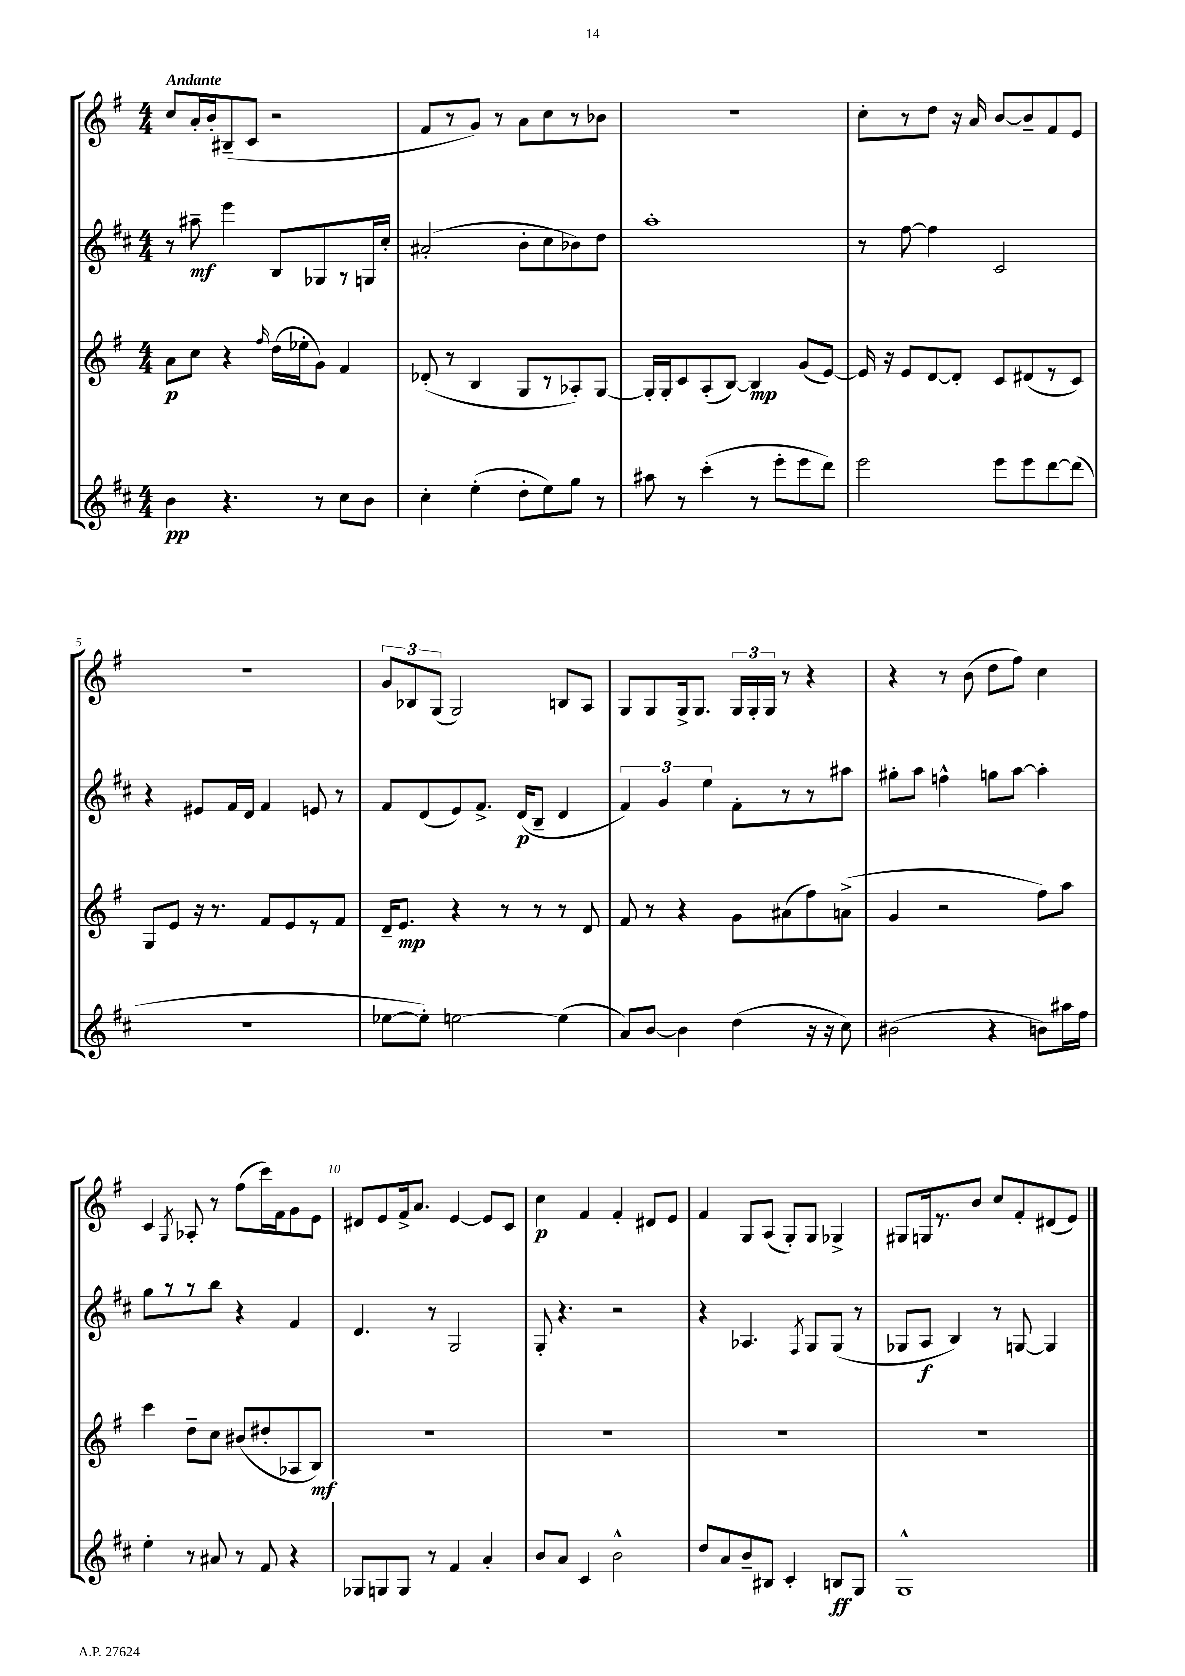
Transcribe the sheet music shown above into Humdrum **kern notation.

**kern	**dynam	**kern	**dynam	**kern	**dynam	**kern	**dynam
*part4	*part4	*part3	*part3	*part2	*part2	*part1	*part1
*staff4	*staff4	*staff3	*staff3	*staff2	*staff2	*staff1	*staff1
*clefG2	*	*clefG2	*	*clefG2	*	*clefG2	*
*k[f#c#]	*	*k[f#]	*	*k[f#c#]	*	*k[f#]	*
*M4/4	*	*M4/4	*	*M4/4	*	*M4/4	*
=1	=1	=1	=1	=1	=1	=1	=1
!	!	!	!	!	!	!LO:TX:a:B:t=Andante	!
4b\	pp	8a\L	p	8r	.	8cc/L	.
.	.	8cc\J	.	8aa#X~\	mf	16a'/L	.
.	.	.	.	.	.	16b'/J	.
4.r	.	4r	.	4eee\	.	(8B#X~/	.
.	.	.	.	.	.	8c/J	.
.	.	16qqff#/	.	.	.	.	.
.	.	(16dd\LL	.	8B/L	.	2r	.
.	.	16ee-X'\J	.	.	.	.	.
8r	.	8g\J)	.	8G-X/	.	.	.
8cc#\L	.	4f#/	.	8r	.	.	.
8b\J	.	.	.	16Gn/L	.	.	.
.	.	.	.	16cc#'/JJ	.	.	.
=2	=2	=2	=2	=2	=2	=2	=2
4cc#'\	.	(8d-X'/	.	(2a#X'/	.	8f#/L	.
.	.	8r	.	.	.	8r	.
(4ee'\	.	4B/	.	.	.	8g/J)	.
.	.	.	.	.	.	8r	.
8dd'\L	.	8G/L	.	8b'\L	.	8a\L	.
8ee\)	.	8r	.	8cc#\	.	8cc\	.
8gg\J	.	8A-X'/)	.	8b-X\)	.	8r	.
8r	.	[8G/J	.	8dd\J	.	8b-X\J	.
=3	=3	=3	=3	=3	=3	=3	=3
8aa#X\	.	16G'/LL]	.	1aa'	.	1r	.
.	.	16G'/J	.	.	.	.	.
8r	.	8c/	.	.	.	.	.
(4ccc#'\	.	(8A'/	.	.	.	.	.
.	.	[8B/J)	.	.	.	.	.
8r	.	4B/]	mp	.	.	.	.
8eee'\L	.	.	.	.	.	.	.
8eee\	.	(8g/L	.	.	.	.	.
8ddd\J)	.	[8e/J)	.	.	.	.	.
=4	=4	=4	=4	=4	=4	=4	=4
2eee\	.	16e/]	.	8r	.	8cc'\L	.
.	.	16r	.	.	.	.	.
.	.	8e/L	.	[8ff#\	.	8r	.
.	.	[8d/	.	4ff#\]	.	8dd\J	.
.	.	8d'/J]	.	.	.	16r	.
.	.	.	.	.	.	16a/	.
8eee\L	.	8c/L	.	2c#/	.	[8b/L	.
8eee\	.	(8d#X/	.	.	.	8b~/]	.
[8ddd\	.	8r	.	.	.	8f#/	.
(8ddd\J]	.	8c/J)	.	.	.	8e/J	.
!!LO:LB:g=z
=5	=5	=5	=5	=5	=5	=5	=5
1r	.	8G/L	.	4r	.	1r	.
.	.	8e/J	.	.	.	.	.
.	.	16r	.	8e#X/L	.	.	.
.	.	8.r	.	.	.	.	.
.	.	.	.	16f#/L	.	.	.
.	.	.	.	16d/JJ	.	.	.
.	.	8f#/L	.	4f#/	.	.	.
.	.	8e/	.	.	.	.	.
.	.	8r	.	8en/	.	.	.
.	.	8f#/J	.	8r	.	.	.
=6	=6	=6	=6	=6	=6	=6	=6
[8ee-X\L	.	16d~/KL	.	8f#/L	.	12g/L	.
.	.	8.e/J	mp	.	.	.	.
.	.	.	.	.	.	12B-X/	.
8ee-'\J])	.	.	.	(8d/	.	.	.
.	.	.	.	.	.	(12G/J	.
[2een\	.	4r	.	8e/)	.	2G/)	.
.	.	.	.	8.f#^/J	.	.	.
.	.	8r	.	.	.	.	.
.	.	.	.	(16d/KL	p	.	.
.	.	8r	.	8B~/J	.	.	.
(4ee\]	.	8r	.	4d/	.	8Bn/L	.
.	.	8d/	.	.	.	8A/J	.
=7	=7	=7	=7	=7	=7	=7	=7
8a/L)	.	8f#/	.	6f#/)	.	8G/L	.
[8b/J	.	8r	.	.	.	8G/	.
.	.	.	.	6g/	.	.	.
4b\]	.	4r	.	.	.	16G^/k	.
.	.	.	.	.	.	8.G/J	.
.	.	.	.	6ee\	.	.	.
(4dd\	.	8g\L	.	8f#'\L	.	24G/LL	.
.	.	.	.	.	.	24G'/	.
.	.	.	.	.	.	24G/JJ	.
.	.	(8a#X\	.	8r	.	8r	.
16r	.	8ff#\)	.	8r	.	4r	.
16r	.	.	.	.	.	.	.
8cc#\)	.	(8an^\J	.	8aa#X\J	.	.	.
=8	=8	=8	=8	=8	=8	=8	=8
(2b#X\	.	4g/	.	8gg#X'\L	.	4r	.
.	.	.	.	8aa\J	.	.	.
.	.	2r	.	4ffn^^\	.	8r	.
.	.	.	.	.	.	(8b\	.
4r	.	.	.	8ggn\L	.	8dd\L	.
.	.	.	.	[8aa\J	.	8ff#\J)	.
8bn\L)	.	8ff#\L)	.	4aa'\]	.	4cc\	.
16aa#X\L	.	8aa\J	.	.	.	.	.
16ff#\JJ	.	.	.	.	.	.	.
!!LO:LB:g=z
=9	=9	=9	=9	=9	=9	=9	=9
4ee'\	.	4ccc\	.	8gg\L	.	4c/	.
.	.	.	.	8r	.	.	.
.	.	.	.	.	.	8qG/	.
8r	.	8dd~\L	.	8r	.	8A-X'/	.
8a#X/	.	8cc\J	.	8bb\J	.	8r	.
8r	.	(8b#X/L	.	4r	.	(8ff#\L	.
8f#/	.	8dd#X'/	.	.	.	16ccc\L)	.
.	.	.	.	.	.	16f#\J	.
4r	.	8A-X/	.	4f#/	.	8g\	.
.	.	8B/J)	mf	.	.	8e\J	.
=10	=10	=10	=10	=10	=10	=10	=10
8G-X/L	.	1r	.	4.d/	.	8d#X/L	.
8Gn/	.	.	.	.	.	8e/	.
8G/J	.	.	.	.	.	16f#^/k	.
.	.	.	.	.	.	8.a/J	.
8r	.	.	.	8r	.	.	.
4f#/	.	.	.	2G/	.	[4e/	.
4a'/	.	.	.	.	.	8e/L]	.
.	.	.	.	.	.	8c/J	.
=11	=11	=11	=11	=11	=11	=11	=11
8b/L	.	1r	.	8G'/	.	4cc\	p
8a/J	.	.	.	4.r	.	.	.
4c#/	.	.	.	.	.	4f#/	.
2b^^\	.	.	.	2r	.	4f#'/	.
.	.	.	.	.	.	8d#X/L	.
.	.	.	.	.	.	8e/J	.
=12	=12	=12	=12	=12	=12	=12	=12
8dd/L	.	1r	.	4r	.	4f#/	.
8a/	.	.	.	.	.	.	.
8b~/	.	.	.	4.A-X/	.	8G/L	.
8B#X/J	.	.	.	.	.	(8A/J	.
4c#'/	.	.	.	.	.	8G'/L)	.
.	.	.	.	8qF#/	.	.	.
.	.	.	.	8G/L	.	8G/J	.
8Bn/L	ff	.	.	(8G/J	.	4G-X^/	.
8G/J	.	.	.	8r	.	.	.
=13	=13	=13	=13	=13	=13	=13	=13
1G^^	.	1r	.	8G-X/L	.	8G#X/L	.
.	.	.	.	8A/J	f	16Gn/k	.
.	.	.	.	.	.	8.r	.
.	.	.	.	4B/)	.	.	.
.	.	.	.	.	.	8b/J	.
.	.	.	.	8r	.	8cc/L	.
.	.	.	.	[8Gn/	.	8f#'/	.
.	.	.	.	4G/]	.	(8d#X/	.
.	.	.	.	.	.	8e/J)	.
==	==	==	==	==	==	==	==
*-	*-	*-	*-	*-	*-	*-	*-
